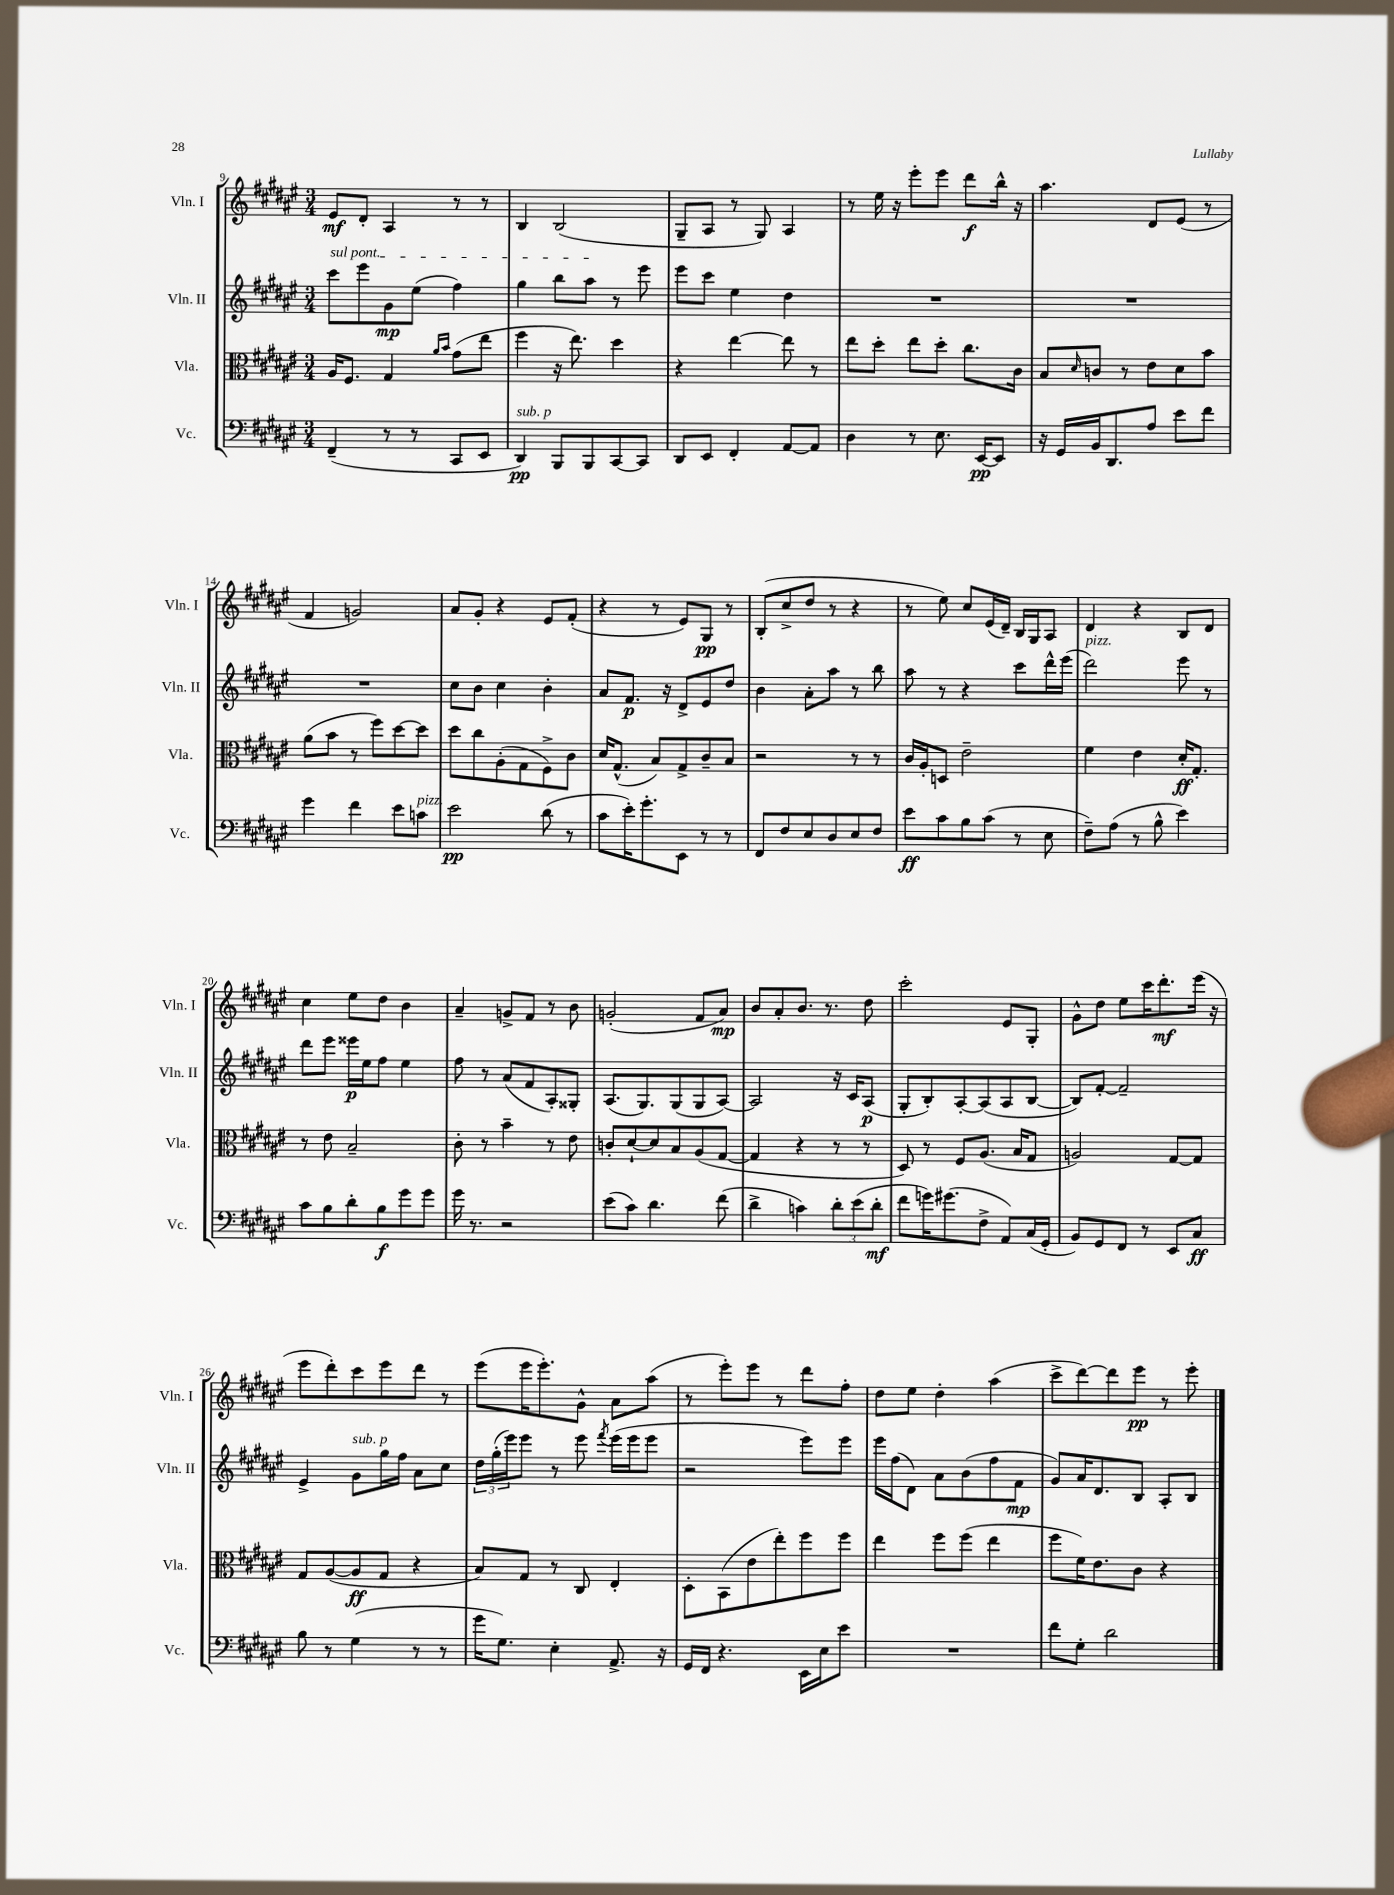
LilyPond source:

<<
\new StaffGroup <<
\new Staff = "s0" \with { instrumentName = "Vln. I" shortInstrumentName = "Vln. I" } {
    \clef treble \key fis \major \numericTimeSignature \time 3/4
    eis'8\mf dis'8-. ais4 r8 r8 |
    b4 b2( |
    gis8-- ais8 r8 gis8) ais4 |
    r8 eis''16 r16 eis'''8-. eis'''8 dis'''8\f b''16-^ r16 |
    ais''4. dis'8 eis'8( r8 |
    fis'4 g'2) |
    ais'8 gis'8-. r4 eis'8 fis'8-.( |
    r4 r8 eis'8) gis8\pp r8 |
    b8-.( cis''8-> dis''8 r8 r4 |
    r8 eis''8) cis''8 eis'16( dis'16--) b16 gis16 ais8 |
    dis'4 r4 b8 dis'8 |
    cis''4 eis''8 dis''8 b'4 |
    ais'4-- g'8-> fis'8 r8 b'8 |
    g'2-.( fis'8 ais'8\mp) |
    b'8 ais'8-. b'8. r8. dis''8 |
    cis'''2-. eis'8 gis8-. |
    gis'8-^ dis''8 eis''8 cis'''16 dis'''8.-.\mf eis'''16( r16 |
    eis'''8 dis'''8-.) cis'''8 eis'''8 dis'''8 r8 |
    eis'''8( eis'''16 eis'''8.-.) gis'8-^ ais'8 ais''8( |
    r8 eis'''8-.) eis'''8 r8 dis'''8 fis''8-. |
    dis''8 eis''8 dis''4-. ais''4( |
    cis'''8-> dis'''8~) dis'''8 eis'''8\pp r8 eis'''8-. \bar "|." |
}
\new Staff = "s1" \with { instrumentName = "Vln. II" shortInstrumentName = "Vln. II" } {
    \clef treble \key fis \major \numericTimeSignature \time 3/4
    \once \override TextSpanner.bound-details.left.text = \markup { \italic "sul pont." } cis'''8\startTextSpan eis'''8 gis'8\mp eis''8( fis''4) |
    gis''4 b''8 ais''8\stopTextSpan r8 eis'''8 |
    eis'''8 cis'''8 eis''4 dis''4 |
    R2. |
    R2. |
    R2. |
    cis''8 b'8 cis''4 b'4-. |
    ais'8 fis'8.\p r16 dis'8-> eis'8 dis''8 |
    b'4 ais'8-. ais''8 r8 b''8 |
    ais''8 r8 r4 cis'''8 dis'''16-^ eis'''16( |
    dis'''2^\markup { \italic "pizz." }) eis'''8 r8 |
    dis'''8 eis'''8 eisis'''16\p eis''16 fis''8 eis''4 |
    fis''8 r8 ais'8( fis'8 ais8-.) gisis8-. |
    ais8.( gis8.) gis8( gis8 ais8~) |
    ais2 r16 cis'16 ais8\p( |
    gis8-. b8-.) ais8~-. ais8( ais8 b8~ |
    b8) fis'8~-. fis'2-- |
    eis'4-> gis'8^\markup { \italic "sub. p" } gis''16 fis''16 ais'8 cis''8 |
    \tuplet 3/2 { dis''16 gis''16-.( eis'''16) } eis'''8 r8 eis'''8 \acciaccatura { fis'''8 } eis'''16( eis'''16 eis'''8 |
    r2 eis'''8) eis'''8 |
    eis'''16 fis''16( dis'8) ais'8 b'8( fis''8 fis'8\mp |
    gis'8) ais'16 dis'8. b8 ais8-. b8 \bar "|." |
}
\new Staff = "s2" \with { instrumentName = "Vla." shortInstrumentName = "Vla." } {
    \clef alto \key fis \major \numericTimeSignature \time 3/4
    ais16 fis8. gis4 \grace { ais'16 b'16 } gis'8( eis''8 |
    fis''4 r16 eis''8.) dis''4 |
    r4 eis''4~ eis''8 r8 |
    eis''8 dis''8-. eis''8 dis''8-. cis''8. cis'16 |
    b8 \grace { dis'16 } c'8 r8 eis'8 dis'8 b'8 |
    ais'8( b'8 r8 fis''8) dis''8~ dis''8 |
    dis''8 cis''8 ais8-.( gis8 fis8->) cis'8 |
    dis'16 gis8.-^( b8) gis8-> cis'8-- b8 |
    r2 r8 r8 |
    cis'16 ais16-. d8 eis'2-- |
    fis'4 eis'4 dis'16-.\ff gis8.-. |
    r8 eis'8 b2-- |
    cis'8-. r8 b'4-- r8 eis'8 |
    c'8-. dis'8~-! dis'8 b8 ais8( gis8~ |
    gis4 r4 r8 r8 |
    dis8) r8 fis8 ais8.( b16 gis8 |
    a2) gis8~ gis8 |
    gis8 ais8~( ais8\ff gis8 r4 |
    b8) gis8 r8 cis8 eis4-. |
    dis8-. b,8( eis'8 eis''8-.) fis''8 fis''8 |
    eis''4 fis''8 fis''8( eis''4 |
    fis''8 fis'16) eis'8. cis'8 r4 \bar "|." |
}
\new Staff = "s3" \with { instrumentName = "Vc." shortInstrumentName = "Vc." } {
    \clef bass \key fis \major \numericTimeSignature \time 3/4
    fis,4--( r8 r8 cis,8 eis,8 |
    dis,4\pp^\markup { \italic "sub. p" }) b,,8 b,,8 cis,8~ cis,8 |
    dis,8 eis,8 fis,4-. ais,8~ ais,8 |
    dis4 r8 eis8. eis,16~\pp eis,8 |
    r16 gis,16 b,16 dis,8. ais8 eis'8 fis'8 |
    gis'4 fis'4 eis'8 c'8^\markup { \italic "pizz." } |
    eis'2\pp dis'8( r8 |
    cis'8 eis'16-.) gis'8.-. eis,8 r8 r8 |
    fis,8 fis8 eis8 dis8 eis8 fis8 |
    eis'8\ff cis'8 b8 cis'8( r8 eis8 |
    fis8--) ais8( r8 b8-^ eis'4) |
    cis'8 b8 dis'8-. b8\f gis'8 gis'8 |
    gis'16 r8. r2 |
    eis'8( cis'8) dis'4. fis'8( |
    dis'4-> c'4) \tuplet 3/2 { dis'8-. eis'8( dis'8-.\mf } |
    fis'8 g'16) gis'8.( fis8-> ais,8) cis16( gis,16-. |
    b,8) gis,8 fis,8 r8 eis,8 cis8\ff |
    b8 r8 gis4( r8 r8 |
    gis'16 gis8.) eis4-. ais,8.-> r16 |
    gis,16 fis,16 r4. eis,16 eis16 eis'8 |
    R2. |
    fis'8 gis8-. dis'2 \bar "|." |
}
>>
>>
\layout { \context { \Score currentBarNumber = #9 } }
